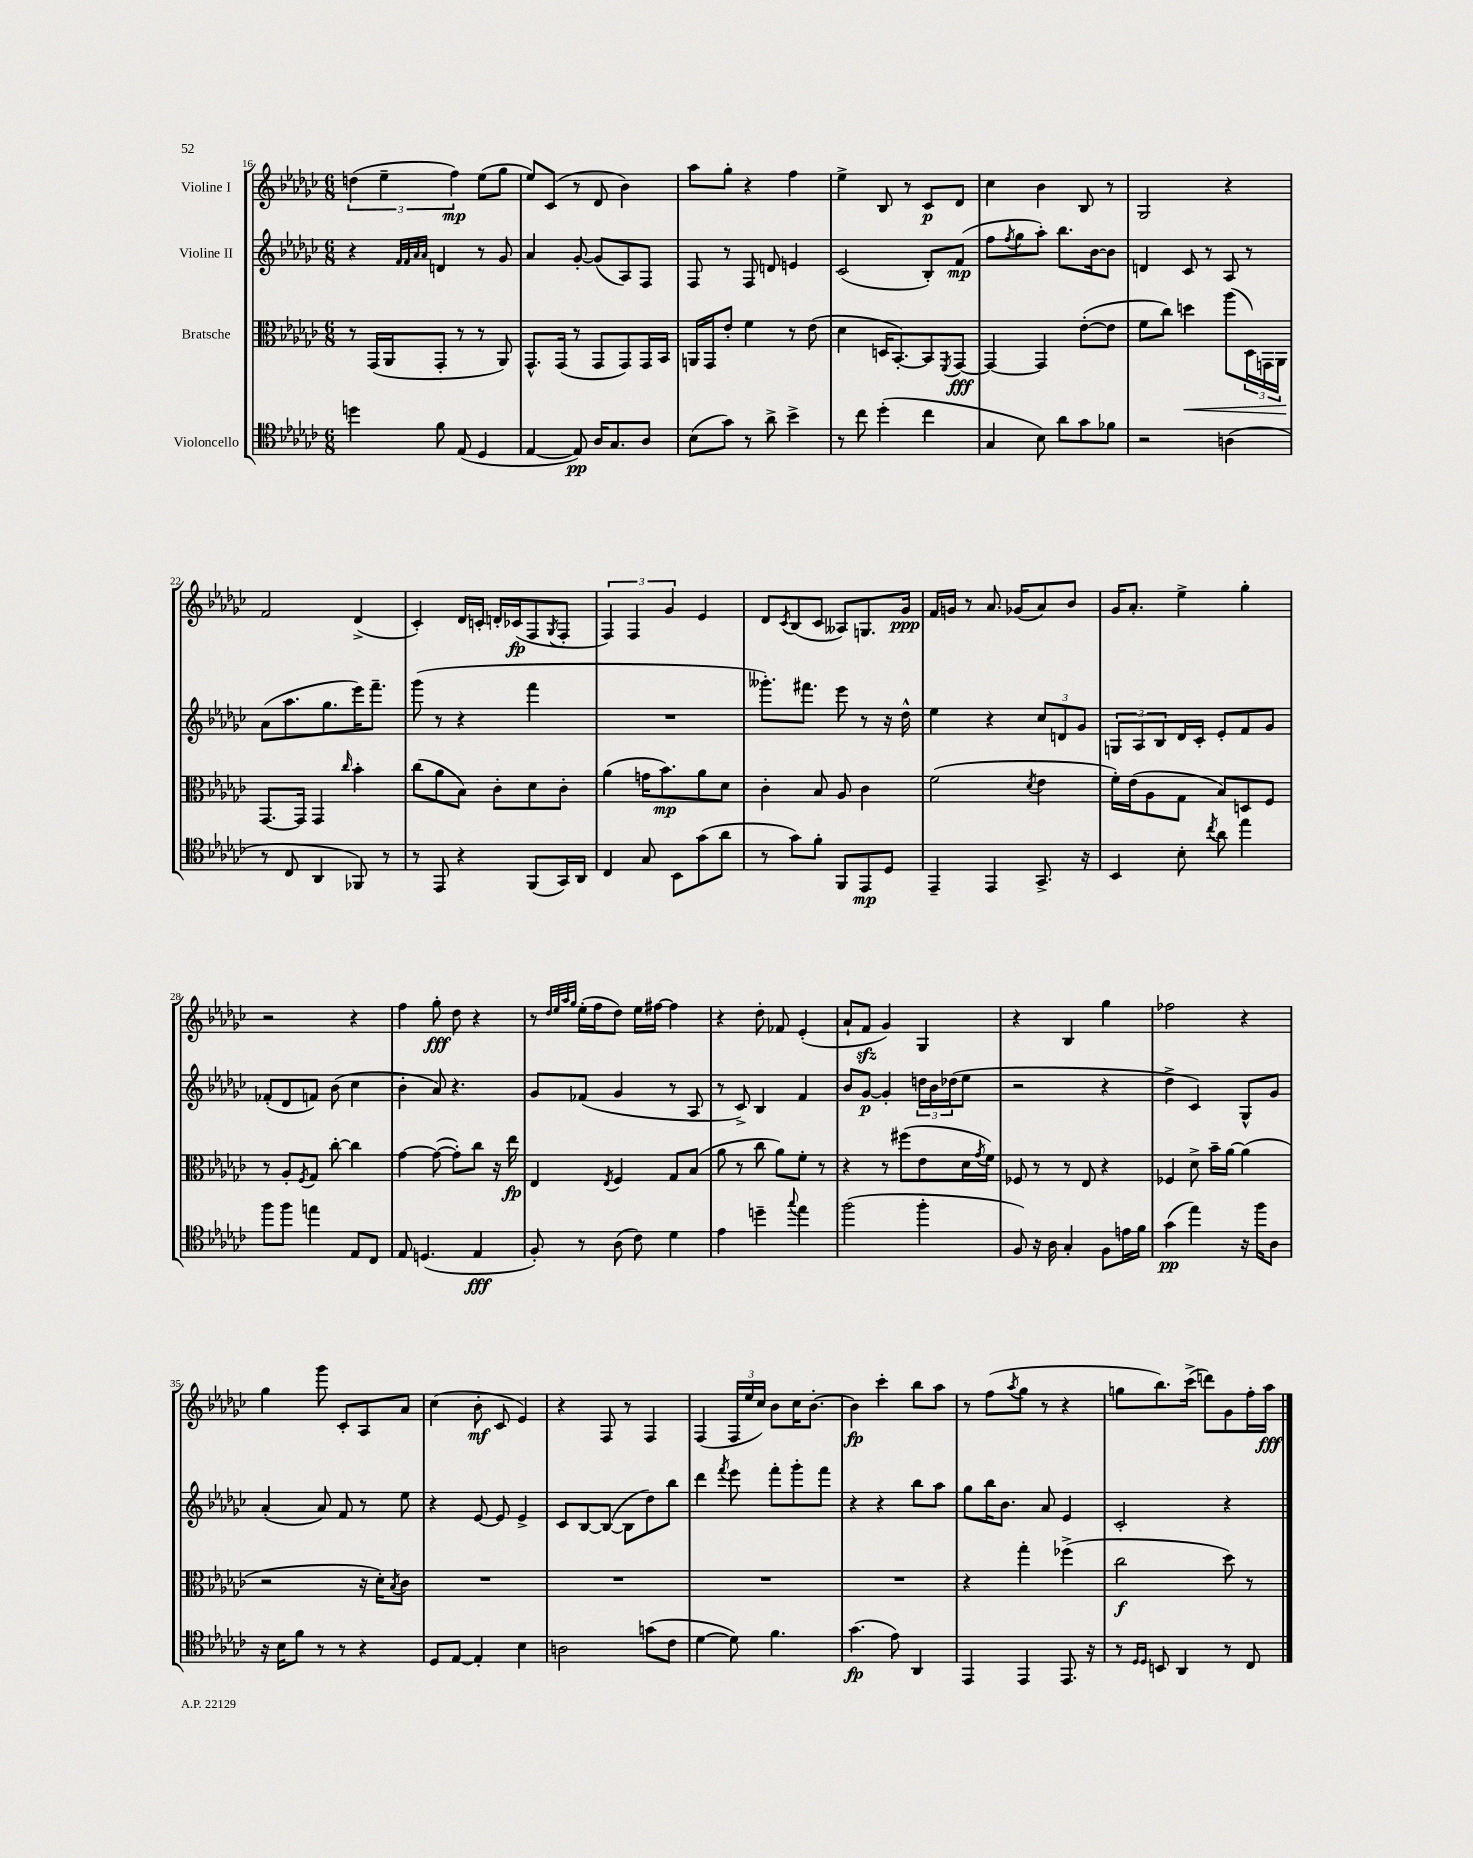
<<
\new StaffGroup <<
\new Staff = "s0" \with { instrumentName = "Violine I" } {
    \clef treble \key ges \major \numericTimeSignature \time 6/8
    \tuplet 3/2 { d''4( ees''4-- f''4\mp) } ees''8( ges''8 |
    ees''8) ces'8( r8 des'8 bes'4) |
    aes''8 ges''8-. r4 f''4 |
    ees''4-> bes8 r8 ces'8\p des'8 |
    ces''4 bes'4 bes8 r8 |
    ges2 r4 |
    f'2 des'4->( |
    ces'4-.) des'16 c'16-. d'16-. ces'16\fp( f8 \acciaccatura { ges8 } f8-. |
    \tuplet 3/2 { f4) f4 ges'4 } ees'4 |
    des'8 \acciaccatura { ces'8 } bes8( ces'8 aeses8) g8. ges'16\ppp |
    f'16 g'16 r8 aes'8. ges'16( aes'8) bes'8 |
    ges'16 aes'8.-. ees''4-> ges''4-. |
    r2 r4 |
    f''4 ges''8-.\fff des''8 r4 |
    r8 \grace { des''32 ees''32 aes''32 ges''32 } ees''16-.( f''16 des''8) ees''16 fis''16~ fis''4 |
    r4 des''8-. fes'8 ees'4-.( |
    aes'8-! f'8\sfz ges'4) ges4 |
    r4 bes4 ges''4 |
    fes''2 r4 |
    ges''4 ges'''8 ces'8-. aes8 aes'8 |
    ces''4( bes'8-.\mf ces'8 ees'4) |
    r4 f8 r8 f4 |
    f4( \tuplet 3/2 { f16 ees''16 ces''16) } bes'8 ces''16 bes'8.~-. |
    bes'4\fp ces'''4-. bes''8 aes''8 |
    r8 f''8( \acciaccatura { aes''8 } ges''8 r8 r4 |
    g''8 bes''8.) ces'''16->( d'''8) ges'8 f''16-. aes''16\fff \bar "|." |
}
\new Staff = "s1" \with { instrumentName = "Violine II" } {
    \clef treble \key ges \major \numericTimeSignature \time 6/8
    r4 \grace { f'32 f'32 aes'32 aes'32 } d'4 r8 ges'8 |
    aes'4 ges'8~-. ges'8( aes8) f8 |
    f8 r8 f8 d'8 e'4 |
    ces'2( bes8-.) f'8\mp( |
    f''8 \acciaccatura { f''8 } ges''8 aes''8-.) bes''8. bes'16~ bes'8 |
    d'4 ces'8 r8 aes8 r8 |
    aes'8( aes''8. ges''8. ees'''16) f'''8.-- |
    ges'''8( r8 r4 f'''4 |
    R2. |
    geses'''8.-.) fis'''8. ees'''8 r8 r16 des''16-^ |
    ees''4 r4 \tuplet 3/2 { ces''8 d'8 ges'8 } |
    \tuplet 3/2 { g8 aes8 bes8 } des'16 ces'16-. ees'8-. f'8 ges'8 |
    fes'8-.( des'8 f'8) bes'8( ces''4 |
    bes'4-. aes'8) r4. |
    ges'8 fes'8( ges'4 r8 aes8 |
    r8 ces'8->) bes4 f'4 |
    bes'8 ges'8~\p ges'4-. \tuplet 3/2 { d''16 bes'16 des''16( } ees''8 |
    r2 r4 |
    des''4-> ces'4) ges8-^ ges'8 |
    aes'4-.( aes'8) f'8 r8 ees''8 |
    r4 ees'8~ ees'8 ees'4-> |
    ces'8 bes8~ bes8~( bes8 des''8) bes''8 |
    des'''4 \acciaccatura { f'''8 } ees'''8 f'''8-. ges'''8-. f'''8 |
    r4 r4 bes''8 aes''8 |
    ges''8 bes''16 bes'8. aes'8 ees'4 |
    ces'2-. r4 \bar "|." |
}
\new Staff = "s2" \with { instrumentName = "Bratsche" } {
    \clef alto \key ges \major \numericTimeSignature \time 6/8
    r8 ges,16( aes,16 ges,8-. r8 r8 aes,8) |
    ges,8.-^ ges,16( r8 ges,8 ges,8) ges,16 bes,16 |
    a,16 ges,16 ees'8-. f'4 r8 ees'8( |
    des'4 d16 bes,8.~-.) bes,8 \acciaccatura { f,8 } ges,8~\fff |
    ges,4~ ges,4 ees'8~-.( ees'8 |
    f'8 ces''8) d''4\< aes''8( \tuplet 3/2 { des16) g,16 aes,16 } |
    ges,8.~\! ges,16 ges,4 \grace { ces''16 } bes'4-. |
    ces''8( aes'8 bes8) ces'8-. des'8 ces'8-. |
    aes'4( g'16 bes'8.\mp) aes'8 des'8 |
    ces'4-. bes8 aes8 ces'4 |
    f'2( \acciaccatura { des'8 } ees'4 |
    f'16-.) ees'16( aes8 ges8 bes8) d8 f8 |
    r8 aes8-. \acciaccatura { f8 } ges8 ces''8~-. ces''4 |
    ges'4~ ges'8~( ges'8-.) ces''8 r16 ees''16\fp |
    ees4 \acciaccatura { ees8 } f4 ges8 bes8( |
    aes'8 r8 ces''8 aes'8) f'8-. r8 |
    r4 r8 fis''8( ees'8 des'16 \acciaccatura { ges'8 } f'16) |
    fes8 r8 r8 ees8 r4 |
    fes4 des'8-> bes'16-- aes'16~ aes'4( |
    r2 r16 des'16-.) \acciaccatura { bes8 } ces'8 |
    R2. |
    R2. |
    R2. |
    R2. |
    r4 ges''4-. fes''4->( |
    ces''2\f des''8) r8 \bar "|." |
}
\new Staff = "s3" \with { instrumentName = "Violoncello" } {
    \clef tenor \key ges \major \numericTimeSignature \time 6/8
    d''4 f'8 ees8( des4 |
    ees4~ ees8\pp) aes16 ges8. aes8 |
    bes8( ges'8) r8 aes'8-> bes'4-> |
    r8 ces''8 des''4-.( ces''4 |
    ges4 bes8) aes'8 ges'8 fes'8 |
    r2 a4( |
    r8 ces8 aes,4 fes,8) r8 |
    r8 ees,8 r4 f,8( ges,16) aes,16 |
    ces4 ges8 bes,8 ges'8( aes'8 |
    r8 ges'8) f'8-. f,8 ees,8\mp des8 |
    ees,4-- ees,4 ges,8.-> r16 |
    bes,4 bes8-. \acciaccatura { ces''8 } aes'8 ees''4 |
    f''8 f''8 e''4 ees8 ces8 |
    ees8 d4.( ees4\fff |
    f8-.) r8 aes8( ces'8) des'4 |
    ees'4 d''4-- \appoggiatura { ges''8 } ees''4 |
    f''2( f''4-. |
    f8) r16 aes16 ges4-. f8 e'16 f'16 |
    ges'4\pp( ees''4) r16 f''16 aes8 |
    r16 bes16 f'8 r8 r8 r4 |
    des8 ees8~ ees4-. bes4 |
    a2 g'8( ces'8 |
    des'4~ des'8) f'4. |
    ges'4.\fp( ees'8) aes,4 |
    ees,4 ees,4 ees,8. r16 |
    r8 \grace { des16 des16 } b,8 aes,4 r8 ces8 \bar "|." |
}
>>
>>
\layout { \context { \Score currentBarNumber = #16 } }
